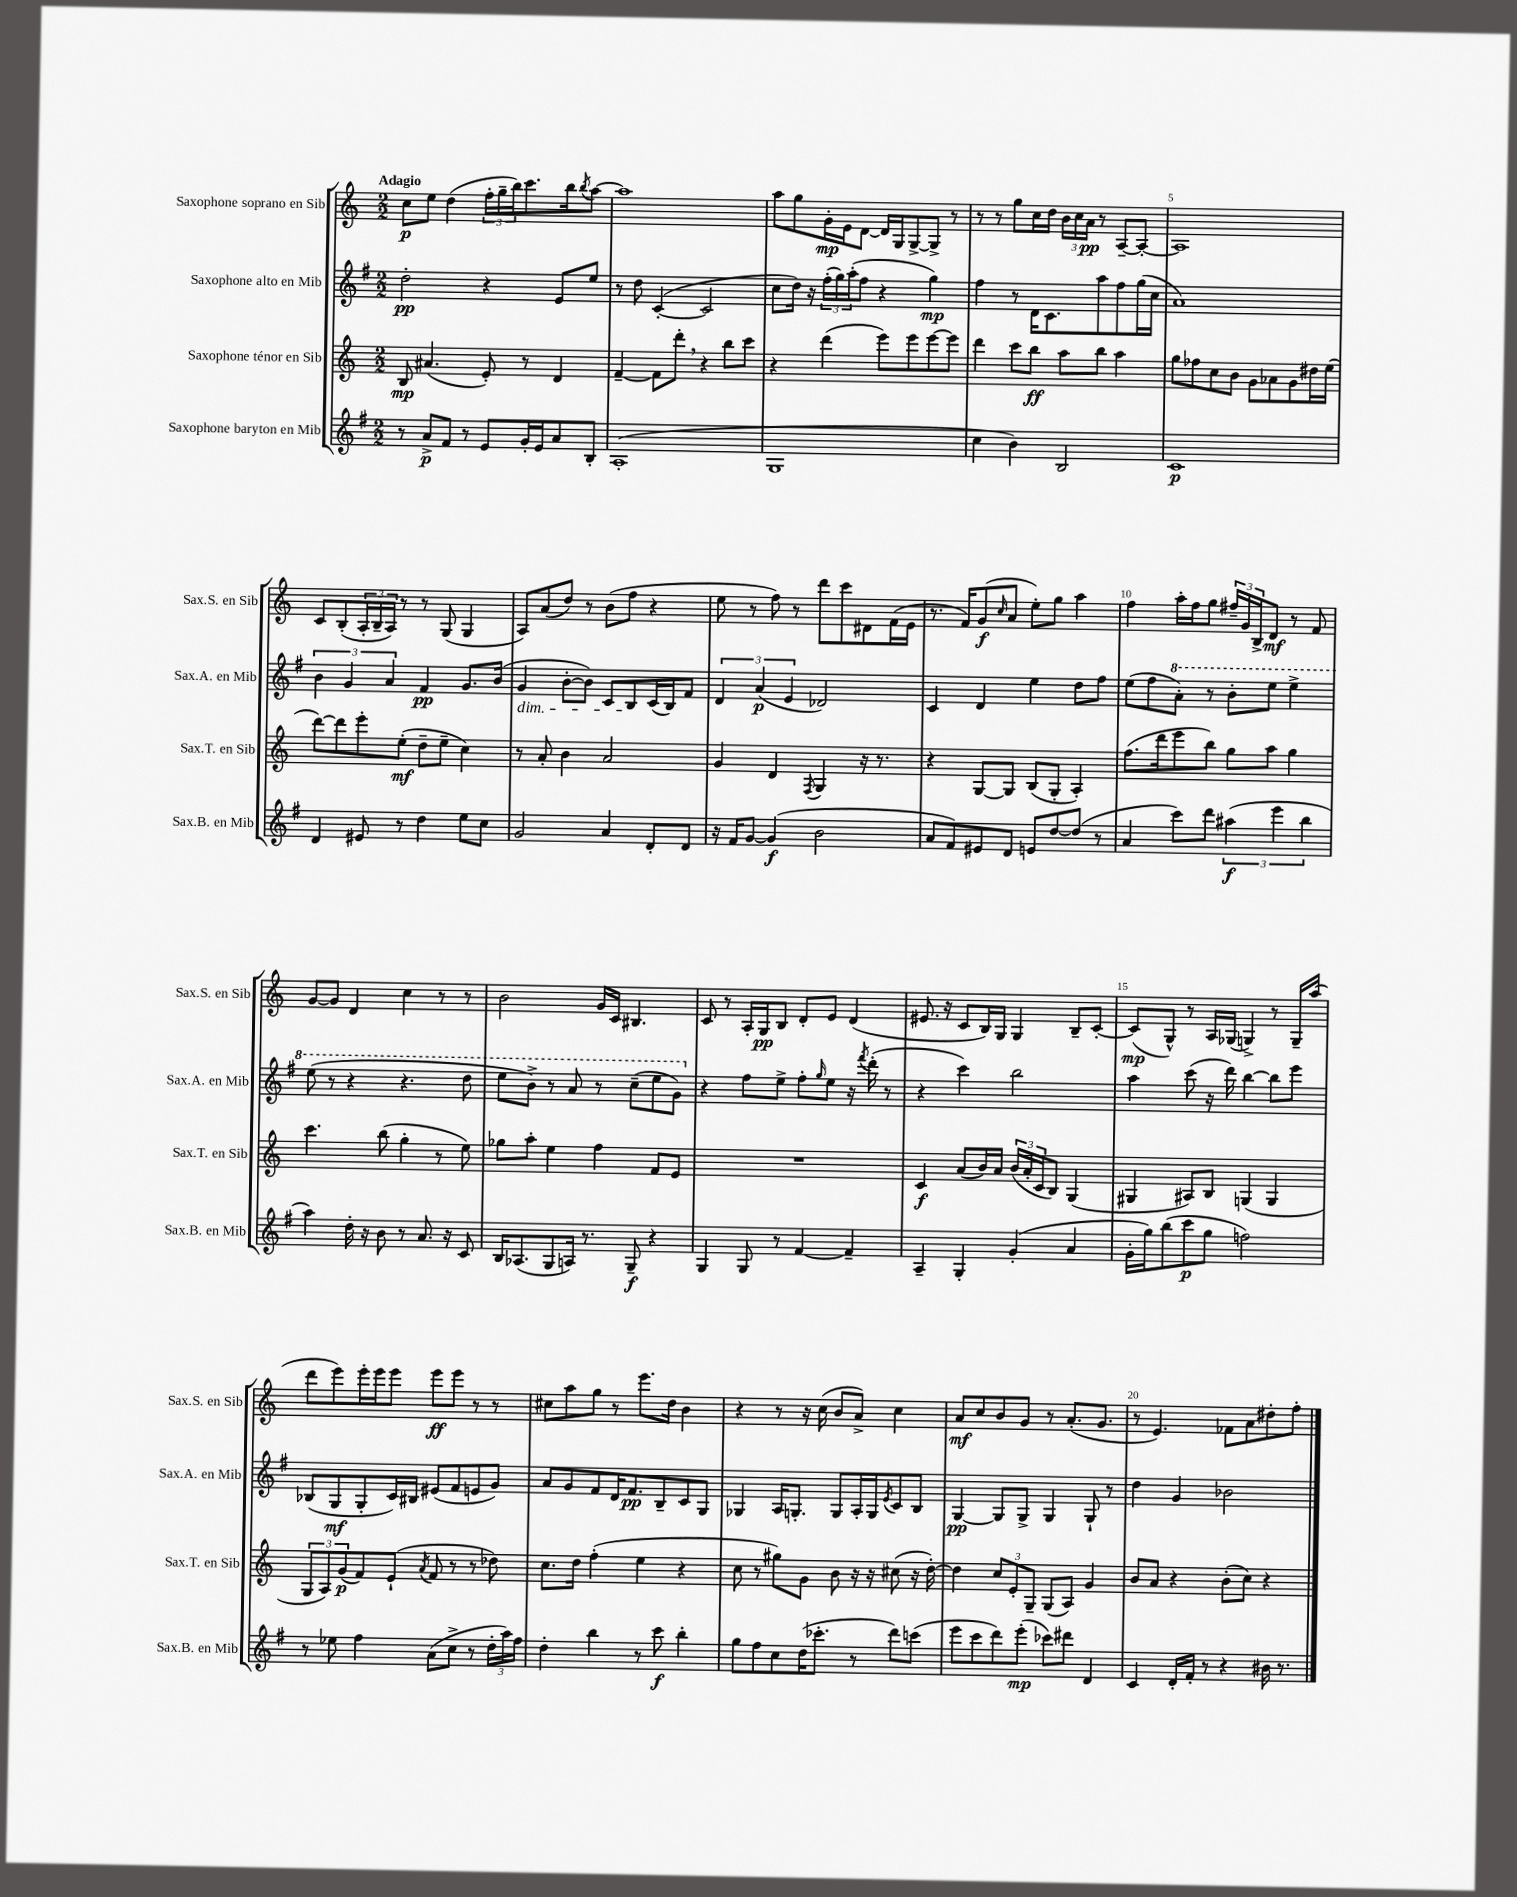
<<
\new StaffGroup <<
\new Staff = "s0" \with { instrumentName = "Saxophone soprano en Sib" shortInstrumentName = "Sax.S. en Sib" } {
    \clef treble \key c \major \numericTimeSignature \time 2/2 \tempo "Adagio"
    c''8\p e''8 d''4( \tuplet 3/2 { f''16-. g''16-- b''16) } c'''8. b''16 \acciaccatura { b''8 } a''8~ |
    a''1 |
    a''8 g''8 g'16-.\mp e'16 d'8~ d'16 g16 g8~-> g8-> r8 |
    r8 r8 g''8 c''16 d''16 \tuplet 3/2 { b'16 c''16 a'16\pp } r8 a8~-- a8~-. |
    a1 |
    c'8 b8-.( \tuplet 3/2 { a16-. b16-- a16) } r8 r8 g8( g4 |
    a8) a'8( d''8) r8 b'8( f''8 r4 |
    e''8 r8 f''8) r8 d'''8 c'''8 dis'8 f'16( e'16 |
    r8. f'16) g'8\f( \grace { c''16 } a'8 e''8-.) g''8 a''4 |
    f''4 a''16-. f''16 g''8 \tuplet 3/2 { fis''16-- g'16 b16-> } d'8\mf r8 f'8 |
    g'8~ g'8 d'4 c''4 r8 r8 |
    b'2 g'16 c'16 bis4. |
    c'8 r8 a16-. g16\pp b8 d'8-. e'8 d'4( |
    eis'8. r16 c'8 b16) g16 g4 b8-- c'8~-. |
    c'8\mp( g8-^) r8 a16 ges16( g4->) r8 g16-- a''16( |
    d'''8 e'''8) e'''16-. e'''16 e'''8 e'''8\ff e'''8 r8 r8 |
    cis''8 a''8 g''8 r8 e'''8. d''16 b'4 |
    r4 r8 r16 c''16( b'8 a'8->) c''4 |
    a'8\mf c''8 b'8 g'8 r8 a'8.-.( g'8. |
    r8 e'4.) fes'8 a'8 dis''8-. f''8-. \bar "|." |
}
\new Staff = "s1" \with { instrumentName = "Saxophone alto en Mib" shortInstrumentName = "Sax.A. en Mib" } {
    \clef treble \key g \major \numericTimeSignature \time 2/2
    d''2-.\pp r4 e'8 e''8 |
    r8 d''8 c'4~-.( c'2 |
    c''8 d''16) r16 \tuplet 3/2 { fis''16-.( g''16) a''16-.( } fis''8 r4 g''4\mp) |
    fis''4 r8 d'16 c'8. a''8 fis''8 g''16( c''16 |
    a'1) |
    \tuplet 3/2 { b'4 g'4 a'4 } fis'4\pp g'8. b'16( |
    g'4\dim b'8~-. b'8) c'8 b8\! c'16( b16) fis'8 |
    \tuplet 3/2 { d'4 a'4\p( e'4 } des'2) |
    c'4 d'4 e''4 d''8 fis''8 |
    e''8( fis''8 \ottava #1 a''8-.) r8 b''8-. e'''8 e'''4-> |
    e'''8( r8 r4 r4. d'''8 |
    e'''8 b''8->) r8 a''8 r8 c'''8--( e'''8 g''8) \ottava #0 |
    r4 fis''8 e''8-> fis''8-. \grace { g''16 } e''8 r16 \acciaccatura { fis'''8 } d'''16-.( r8 |
    r4 c'''4) b''2 |
    a''4 c'''8( r16 d'''16) b''4~ b''8 e'''8 |
    bes8( g8\mf g8-. c'16) bis16 eis'8( fis'8 e'8 g'8) |
    a'8 g'8 fis'8 d'16 fis'8.\pp b8-- c'8 g8 |
    ges4 a16 g8.-. g8 a16-. g16 \acciaccatura { e'8 } c'8 b8 |
    g4~\pp g8 g8-> g4 g8-! r8 |
    d''4 g'4 bes'2 \bar "|." |
}
\new Staff = "s2" \with { instrumentName = "Saxophone ténor en Sib" shortInstrumentName = "Sax.T. en Sib" } {
    \clef treble \key c \major \numericTimeSignature \time 2/2
    b8\mp ais'4.( e'8-.) r8 d'4 |
    f'4~-- f'8 d'''8-. \breathe r4 b''8 c'''8 |
    r4 d'''4( e'''8) e'''8 e'''8~ e'''8 |
    d'''4 c'''8 b''8\ff a''8 b''8 a''4 |
    g''8 fes''8 c''8 b'8 g'8 aes'8 g'8 dis''16 e''16( |
    d'''8~) d'''8 e'''8-. e''8-.\mf( d''8-- e''8-- c''4) |
    r8 a'8-. b'4 a'2 |
    g'4 d'4 \acciaccatura { f8 } g4 r16 r8. |
    r4 g8~ g8 b8( g8-. a4-.) |
    f''8.( d'''16 e'''8 b''8) g''8 a''8 g''4 |
    c'''4. b''8( g''4-. r8 e''8) |
    ges''8 a''8-. e''4 f''4 f'8 e'8 |
    R1 |
    c'4\f a'8( b'16) a'16 \tuplet 3/2 { b'16( a'16-. c'16 } b8) g4( |
    gis4 ais8) b8 g4( g4 |
    \tuplet 3/2 { g8 a8) g'8\p( } f'8) e'8-!( \acciaccatura { a'8 } f'8 r8 r8 des''8) |
    c''8. d''16 f''4-.( e''4 r4 |
    c''8 r8 gis''8) g'8 b'8 r16 r16 cis''8( r16 d''16~-.) |
    d''4 \tuplet 3/2 { c''8 e'8-. g8-- } g8( a8) g'4 |
    b'8 a'8 r4 b'8-.( c''8) r4 \bar "|." |
}
\new Staff = "s3" \with { instrumentName = "Saxophone baryton en Mib" shortInstrumentName = "Sax.B. en Mib" } {
    \clef treble \key g \major \numericTimeSignature \time 2/2
    r8 a'8->\p fis'8 r8 e'8 g'16-. e'16 a'8 b8-. |
    a1-.( |
    g1 |
    c''4 b'4) b2 |
    c'1\p |
    d'4 eis'8 r8 d''4 e''8 c''8 |
    g'2 a'4 d'8-. d'8 |
    r16 fis'16 g'8~ g'4\f( b'2 |
    a'8 fis'8) eis'8 d'8 e'8 d''8~ d''8( r8 |
    a'4 c'''8) d'''8 \tuplet 3/2 { ais''4\f( e'''4 b''4 } |
    a''4) d''16-. r16 b'8 r8 a'8. r16 c'8 |
    b16 aes8.( g8 a16) r8. g8--\f r4 |
    g4 g8 r8 fis'4~ fis'4-- |
    a4-- g4-. g'4-.( a'4 |
    g'16-. g''16) b''8( c'''8\p g''8 f''2) |
    r8 ees''8 fis''4 a'8( c''8-> r8 \tuplet 3/2 { d''16-. a''16) fis''16 } |
    d''4-. b''4 r8 c'''8\f b''4-. |
    g''8 fis''8 c''8 d''16( ces'''8.-. r8 d'''8) c'''8( |
    e'''8 c'''8 d'''8) e'''8-.\mp( ces'''8) dis'''8 d'4 |
    c'4 d'16-. fis'16-. r8 r4 bis'16 r8. \bar "|." |
}
>>
>>
\layout { \context { \Score \override BarNumber.break-visibility = ##(#f #t #t) barNumberVisibility = #(every-nth-bar-number-visible 5) } }
